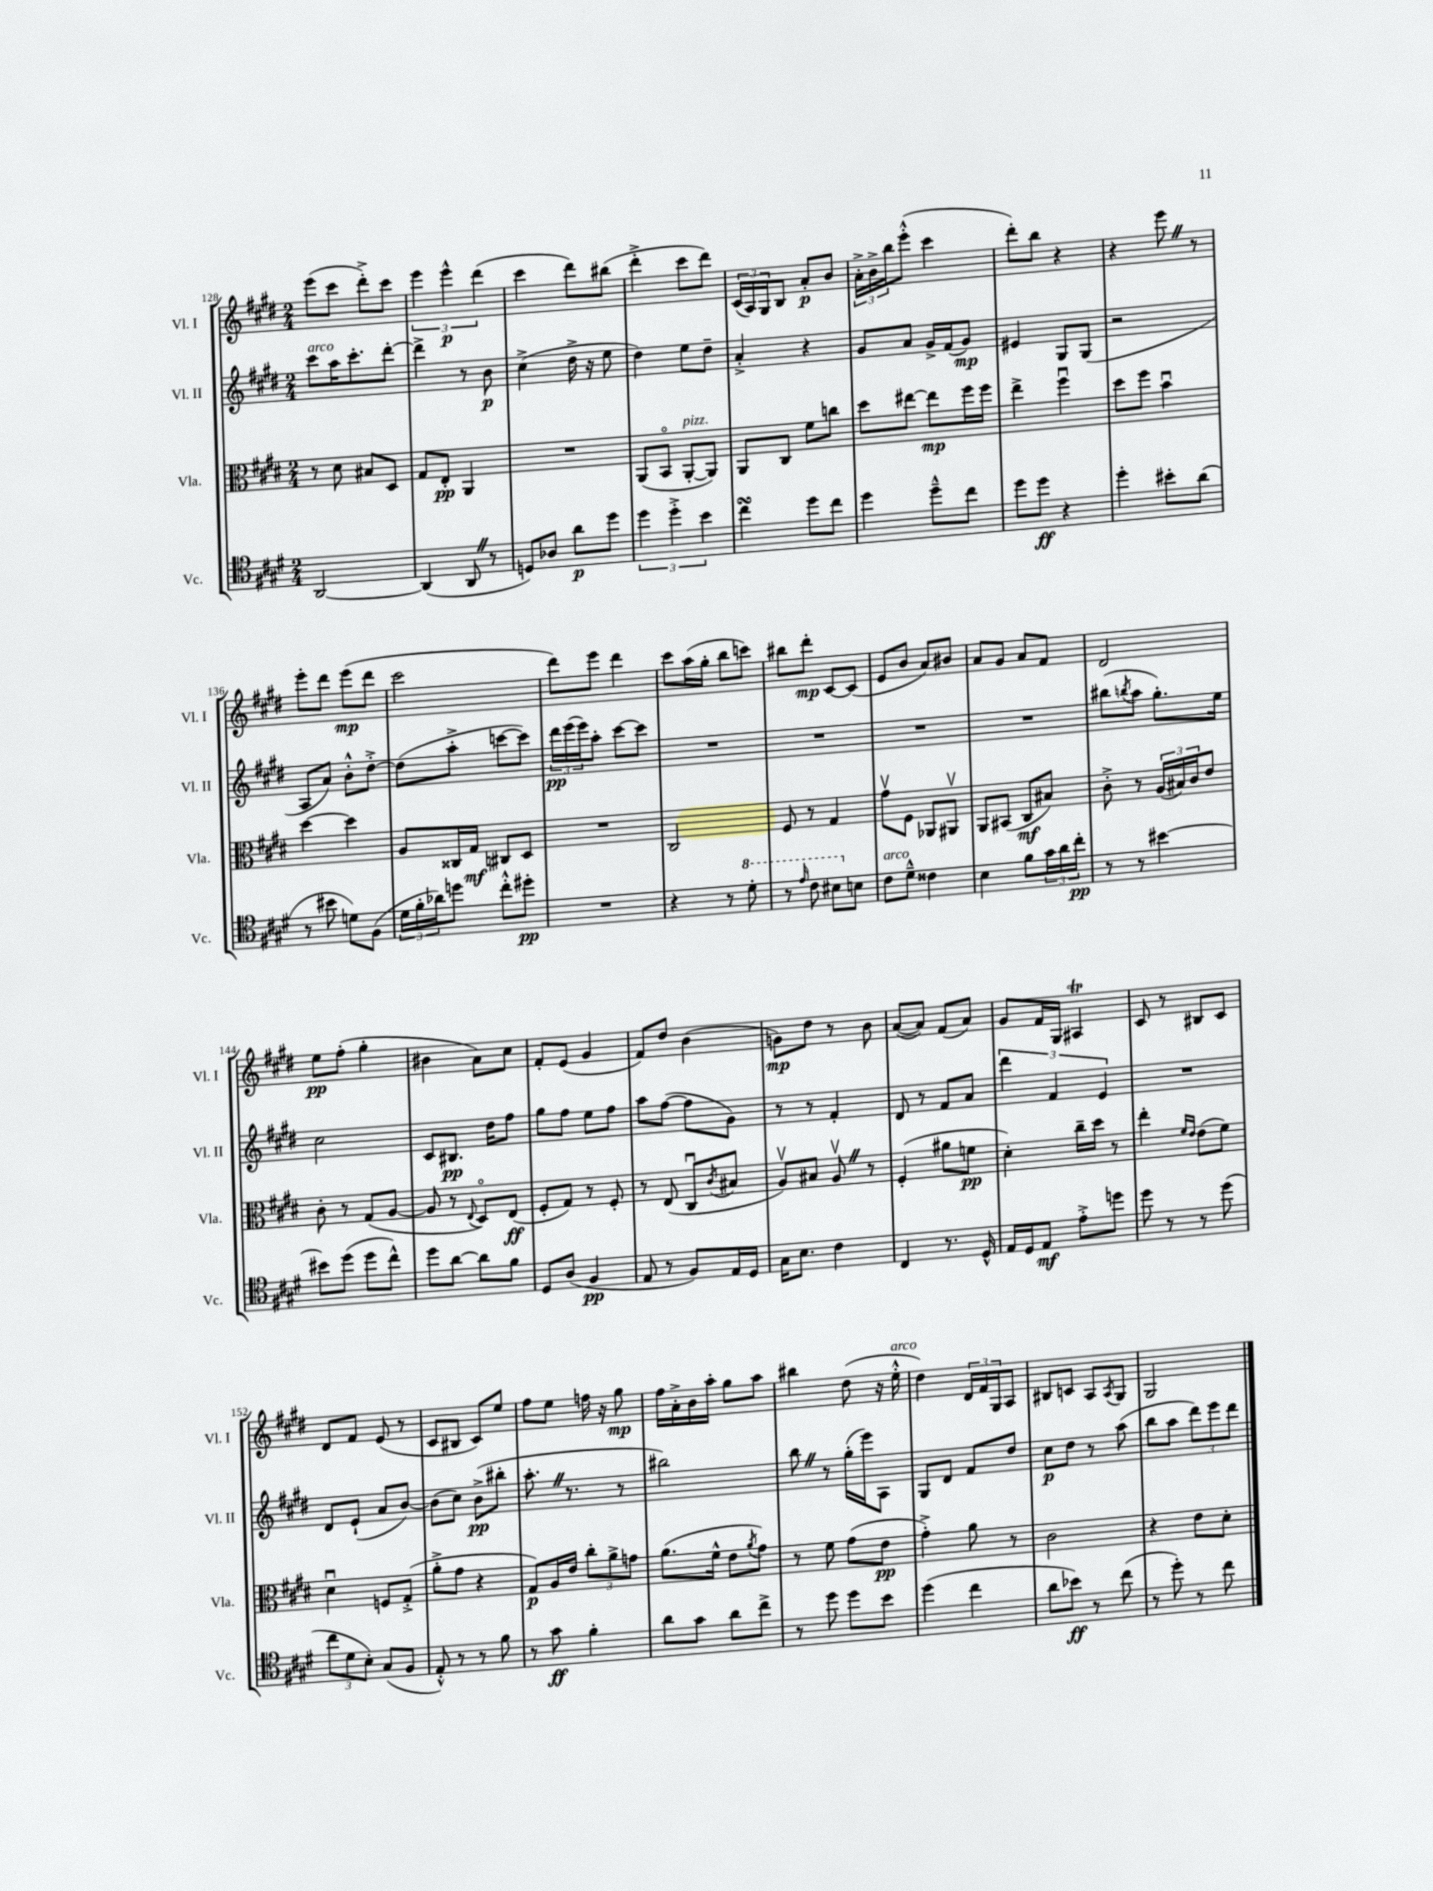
<<
\new StaffGroup <<
\new Staff = "s0" \with { instrumentName = "Vl. I" shortInstrumentName = "Vl. I" } {
    \clef treble \key e \major \numericTimeSignature \time 2/4
    e'''8( cis'''8 dis'''8-.->) cis'''8 |
    \tuplet 3/2 { e'''4 e'''4-^\p dis'''4( } |
    cis'''4 dis'''8) bis''8( |
    dis'''4-.-> cis'''8 dis'''8) |
    \tuplet 3/2 { cis'16( a16) gis16 } b8 a'8-.\p b'8 |
    \tuplet 3/2 { a'16-.-> b'16-> b''16 } e'''8-.-^( cis'''4 |
    dis'''8-.) b''8 r4 |
    r4 e'''8 \once \override BreathingSign.text = \markup { \musicglyph "scripts.caesura.straight" } \breathe r8 |
    e'''8-. dis'''8 e'''8\mp( dis'''8 |
    cis'''2 |
    dis'''8) e'''8 dis'''4 |
    cis'''8 a''16( gis''16-. b''8 c'''8) |
    bis''8 dis'''8-.\mp cis'8~ cis'8( |
    e'8 b'8 a'8) bis'8 |
    a'8 gis'8 a'8 fis'8 |
    dis'2 |
    e''8\pp fis''8-.( gis''4-. |
    bis'4 a'8) cis''8 |
    fis'8-. e'8( gis'4 |
    fis'8) dis''8 b'4( |
    g'8\mp) dis''8 r8 b'8 |
    a'8~( a'8) fis'8( a'8) |
    gis'8 fis'16 gis16 ais4\trill |
    cis'8 r8 bis8 cis'8 |
    dis'8 fis'8 e'8( r8 |
    cis'8 bis8 cis'8) e''8 |
    fis''8 e''8 f''16 r16 gis''8\mp |
    fis''16 a'16-.-> b'16 a''16-. gis''8 a''8 |
    bis''4 dis''8( r16 e''16-.-^^\markup { \italic "arco" } |
    dis''4) \tuplet 3/2 { dis'16 fis'16 gis16 } a8 |
    bis8 c'8 a8 \acciaccatura { a8 } gis8 |
    gis2 \bar "|." |
}
\new Staff = "s1" \with { instrumentName = "Vl. II" shortInstrumentName = "Vl. II" } {
    \clef treble \key e \major \numericTimeSignature \time 2/4
    cis'''8^\markup { \italic "arco" } a''16 cis'''8.-. dis'''8~-. |
    dis'''4-> r8 b'8\p |
    cis''4->( dis''16-> r16 e''8 |
    dis''4) e''8 dis''8-- |
    a'4-.-> r4 |
    gis'8 a'8 gis'16-> fis'16( gis'8\mp) |
    eis'4 gis8 gis8( |
    r2 |
    a8 a'8) b'8-.-^ dis''8~-.-> |
    dis''8( a''8-.-> c'''8~ c'''8) |
    \tuplet 3/2 { dis'''16\pp e'''16( e'''16) } a''8-. cis'''8~ cis'''8 |
    R2 |
    R2 |
    R2 |
    R2 |
    bis''8( \acciaccatura { b''8 } a''8 gis''8.-.) e''16 |
    cis''2 |
    cis'8 bis8.\pp dis''16 fis''8 |
    gis''8 fis''8 e''8 fis''8 |
    a''8 fis''8~( fis''8 gis'8) |
    r8 r8 fis'4-. |
    dis'8 r8 fis'8 a'8 |
    \tuplet 3/2 { dis'''4 fis'4 e'4 } |
    R2 |
    dis'8 e'8-!( a'8 b'8~) |
    b'8( cis''8) b'8->\pp( bis''8-. |
    a''8.-. \once \override BreathingSign.text = \markup { \musicglyph "scripts.caesura.straight" } \breathe r8. r8 |
    bis''2) |
    b''8 \once \override BreathingSign.text = \markup { \musicglyph "scripts.caesura.straight" } \breathe r8 gis''16-.( e'''16) a8 |
    gis8 dis'8 fis'8 dis''8 |
    cis''8\p dis''8 r8 a''8( |
    b''8 a''8 \tuplet 3/2 { dis'''8) e'''8 dis'''8 } \bar "|." |
}
\new Staff = "s2" \with { instrumentName = "Vla." shortInstrumentName = "Vla." } {
    \clef alto \key e \major \numericTimeSignature \time 2/4
    r8 dis'8 bis8 dis8 |
    gis8 e8-.\pp a,4 |
    R2 |
    a,8( b,8\flageolet a,8~-.^\markup { \italic "pizz." } a,8) |
    a,8 cis8 fis'8 c''8 |
    dis''8 eis''8~ eis''8\mp fis''16 fis''16 |
    e''4-> fis''4\downbow |
    dis''8 fis''8 b'4\downbow |
    dis''4~ dis''4 |
    a8 cisis16 gis16\mf cis8 dis8 |
    R2 |
    cis2 |
    fis8 r8 gis4 |
    gis'8\upbow fis8 aes,8 ais,8\upbow |
    a,8 bis,8( cis8\mf bis8) |
    cis'8-.-> r8 \tuplet 3/2 { a16( bis16) cis'16 } e'8 |
    cis'8-. r8 gis8( a8~ |
    a8 r8 \appoggiatura { e8 } dis8\flageolet) e8\ff( |
    fis8-. gis8) r8 fis8-. |
    r8 e8( cis8\downbow \acciaccatura { cis'8 } bis8 |
    a8\upbow) bis8 a8\upbow \once \override BreathingSign.text = \markup { \musicglyph "scripts.caesura.straight" } \breathe r8 |
    fis4-.( ais'8 f'8\pp |
    dis'4-.) cis''16-- dis''16 r8 |
    e''4-. \grace { fis'16 e'16 } e'8( fis'8) |
    dis'4\downbow f8 gis8-.->( |
    a'8-.-> gis'8 r4 |
    gis8\p) a16 e'16 \tuplet 3/2 { cis''8-. a'8-> g'8 } |
    a'8.( fis'16-^ e'8 \acciaccatura { a'8 } gis'8) |
    r8 fis'8 gis'8( e'8\pp |
    gis'4-.->) a'8 r8 |
    cis'2 |
    r4 e'8 dis'8-. \bar "|." |
}
\new Staff = "s3" \with { instrumentName = "Vc." shortInstrumentName = "Vc." } {
    \clef tenor \key e \major \numericTimeSignature \time 2/4
    a,2~ |
    a,4( a,8 \once \override BreathingSign.text = \markup { \musicglyph "scripts.caesura.straight" } \breathe r8 |
    d8) aes8 a'8\p dis''8 |
    \tuplet 3/2 { dis''4 dis''4-.-> b'4 } |
    cis''4\turn dis''8 cis''8 |
    dis''4 dis''8---^ cis''8 |
    dis''8 dis''8\ff r4 |
    dis''4-. bis'8-. a'8( |
    r8 bis'8 d'8) fis8( |
    \tuplet 3/2 { dis'16 fis'16-. aes'16) } d''8 cis''8-.-^ dis''8-.\pp |
    R2 |
    r4 r8 \ottava #1 dis''8-. |
    r8 \grace { e''16 } cis''8 bis'8 \ottava #0 b!8 |
    cis'8^\markup { \italic "arco" } dis'8---^ cisis'4 |
    b4 fis'8 \tuplet 3/2 { gis'16 a'16 cis''16-.\pp } |
    r8 r8 bis'4~ |
    bis'8 dis''8( dis''8 cis''8-^) |
    dis''8 a'8~ a'8 fis'8 |
    dis8 a8( fis4\pp |
    e8 r8 fis8) e16 dis16 |
    gis16 b8. cis'4 |
    cis4 r8. dis16-^ |
    e16 dis16 e8\mf e'8-.-> d''8 |
    dis''8 r8 r8 dis''8( |
    \tuplet 3/2 { cis''8 dis'8 b8-.) } gis8( fis8 |
    e8-.-^) r8 r8 fis'8 |
    r8 gis'8\ff fis'4-. |
    a'8 gis'8 a'8 cis''8-> |
    r8 dis''8 dis''8 b'8 |
    dis''4( cis''4 |
    a'8 bes'8\ff) r8 cis''8( |
    r8 dis''8-.) r8 cis''8 \bar "|." |
}
>>
>>
\layout { \context { \Score currentBarNumber = #128 } }
